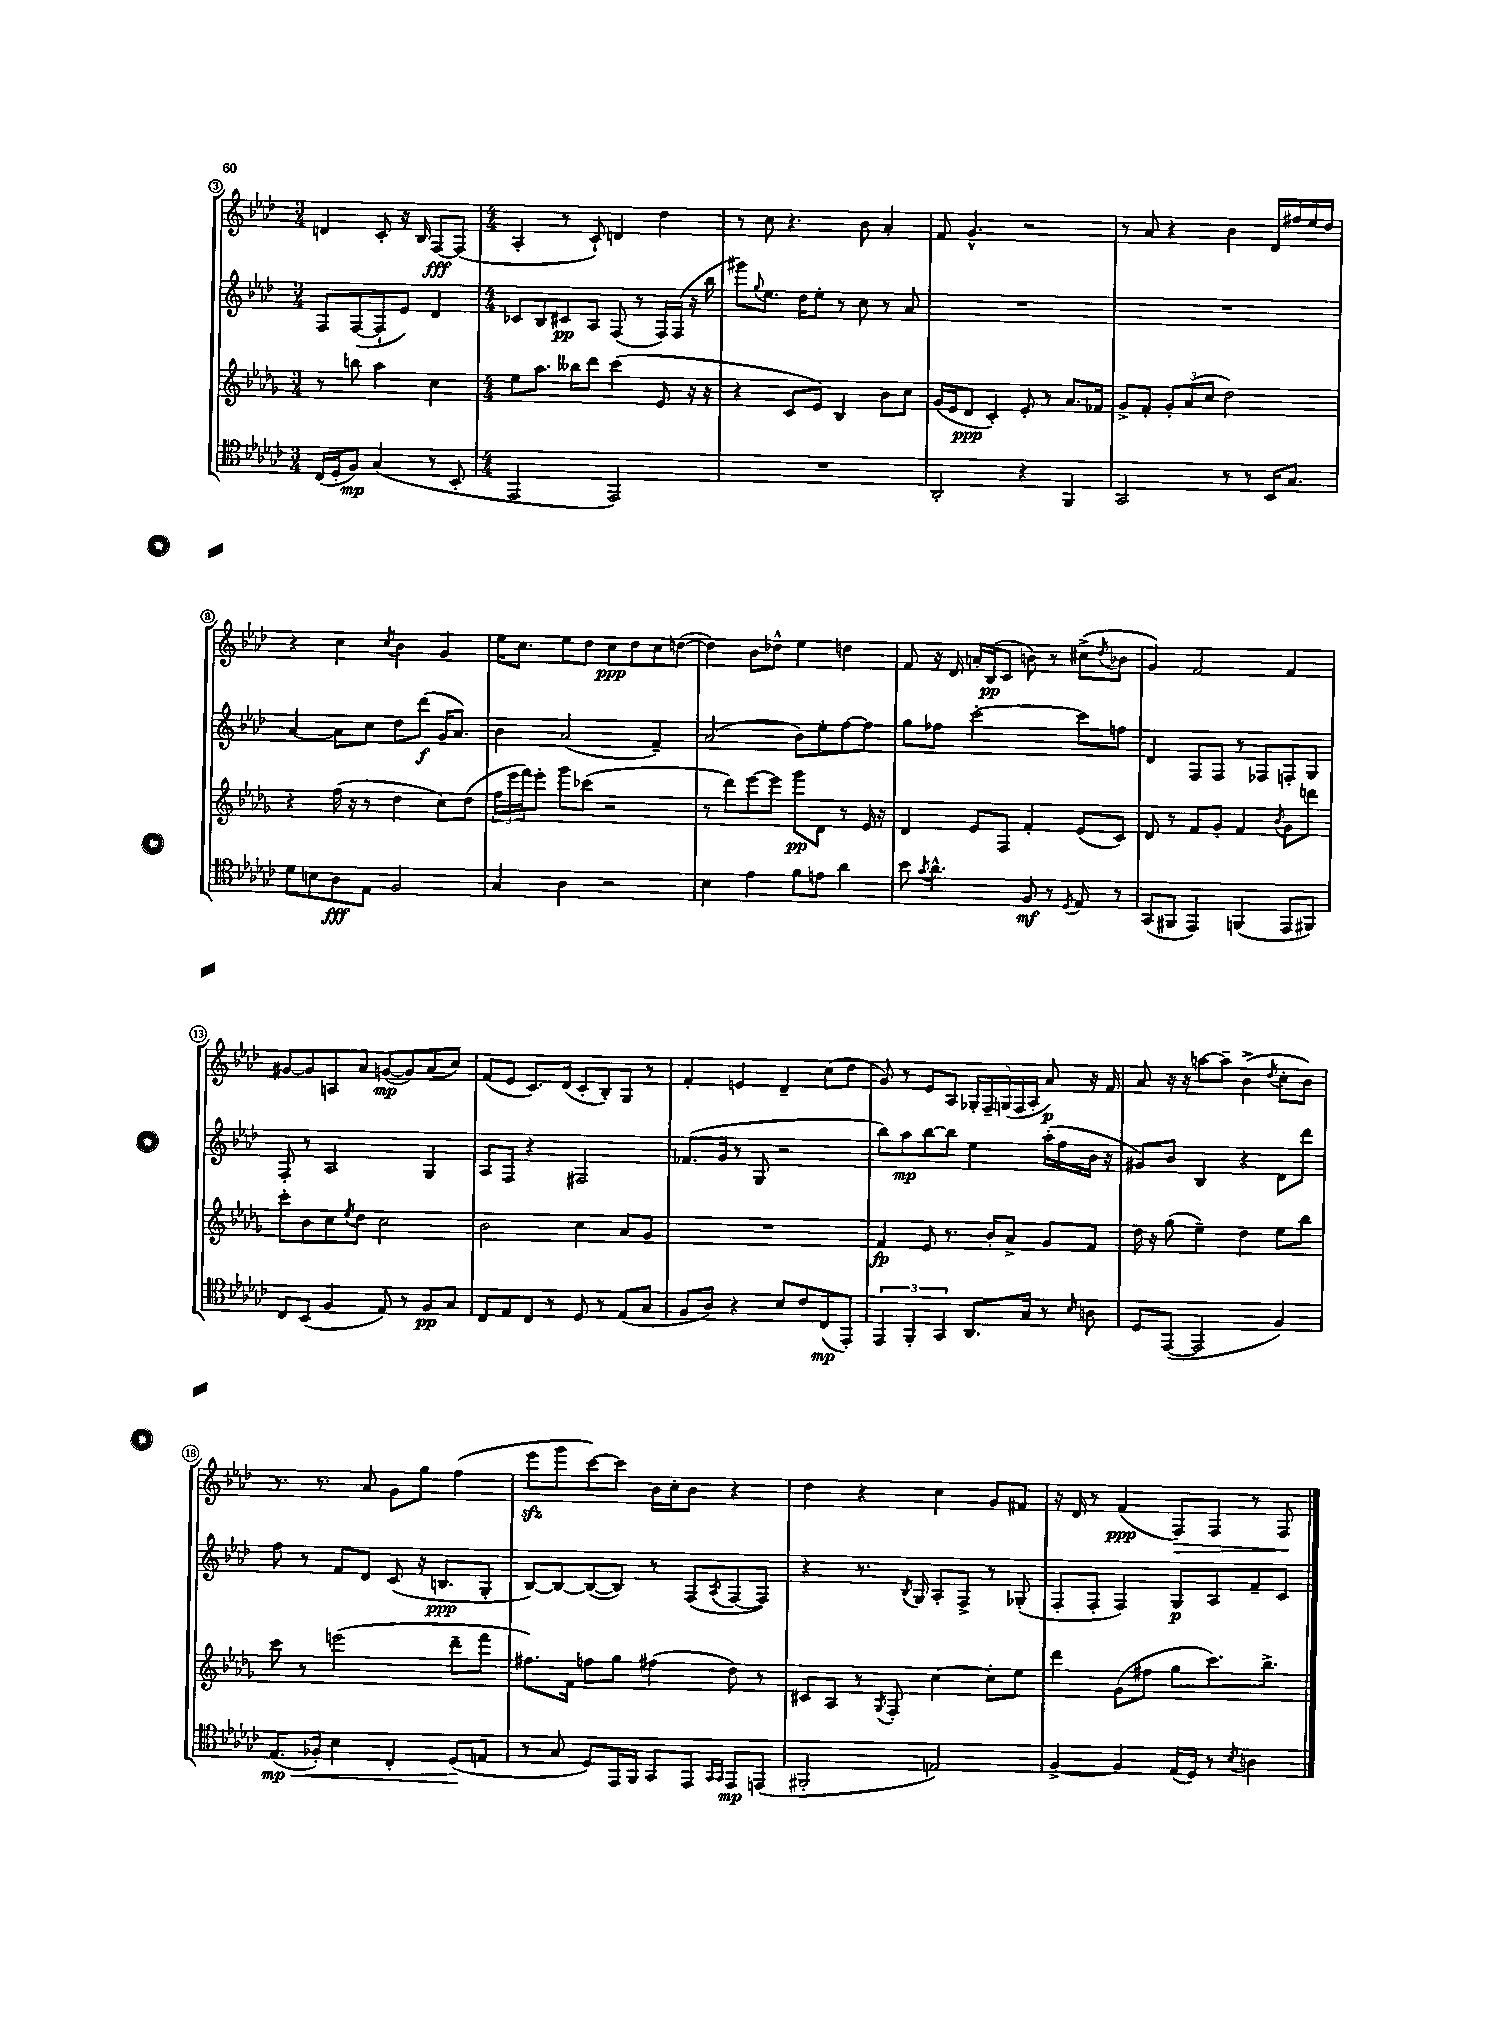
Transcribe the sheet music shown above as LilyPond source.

<<
\new StaffGroup <<
\new Staff = "s0" {
    \clef treble \key aes \major \numericTimeSignature \time 3/4
    d'4 c'8-. r16 bes16 f8~\fff f8( |
    \numericTimeSignature \time 4/4 aes4-. r8 c'8-!) d'4 des''4 |
    r8 c''8 r4. bes'8 aes'4-. |
    f'8 g'4.-^ r2 |
    r8 aes'8 r4 bes'4 des'16 fis''16 ees''16 des''16 |
    r4 c''4 \acciaccatura { c''8 } bes'4 g'4 |
    ees''16 c''8. ees''8 des''8 c''8\ppp des''8 c''8 d''8~( |
    d''4) bes'8 des''8-^ ees''4 d''4 |
    f'8 r16 des'16 a'16-. bes16\pp( c'8 b'8) r8 cis''8->( \acciaccatura { des''8 } bes'8 |
    g'4) f'2 f'4 |
    gis'8~ gis'8 a8 aes'8 g'8~\mp( g'8) aes'8( c''8) |
    f'8( ees'8 c'8.) des'16( c'8-. bes8-.) g8 r8 |
    f'4-. e'4 des'4-- c''8( des''8 |
    g'8) r8 ees'8 aes8 \tuplet 5/4 { ges16-. f16-- g16( f16 aes16-. } aes'8\p) r16 f'16 |
    aes'8 r16 r16 a''8~ a''8-- bes'4->( \acciaccatura { des''8 } c''8-. bes'8) |
    r8. r8. aes'8 g'8 g''8 f''4( |
    ees'''8\sfz g'''8 c'''8~) c'''8 bes'16 c''16-. bes'8 r4 |
    des''4 r4 c''4 g'8 fis'8 |
    r16 des'16 r8 f'4\ppp( f8\>) f8 r8 f8\! \bar "|." |
}
\new Staff = "s1" {
    \clef treble \key aes \major \numericTimeSignature \time 3/4
    f8 f8~( f8-! ees'8) des'4 |
    \numericTimeSignature \time 4/4 ces'8 bes8 cis'8\pp aes8 f8( r8 f16) f16( r16 bes''16 |
    gis'''8) \appoggiatura { g''8 } ees''8. des''16 ees''8-. r8 c''8 r8 aes'8 |
    R1 |
    R1 |
    aes'4~ aes'8 c''8 des''8 des'''8\f( g'16 aes'8.) |
    bes'4 aes'2( f'4--) |
    aes'2( bes'8) ees''8-. f''8~ f''8 |
    g''8 fes''8 c'''2~-. c'''8 f''8 |
    des'4 f8 f8 r8 fes8 f8-. g8 |
    f8-. r8 aes2 g4 |
    aes8 f8 r4 fis2 |
    fes'8.( g'16 r8 g8 r2 |
    bes''8) aes''8\mp bes''8~ bes''8 ees''4 aes''16-.( f''16 bes'16 r16 |
    gis'8) bes'8 bes4 r4 des'8 des'''8 |
    f''8 r8 f'8 des'8 c'8( r16 b8.\ppp g8-. |
    bes8~) bes8~ bes8~( bes8) r8 f8( \acciaccatura { aes8 } f8~ f8) |
    r4 r8. \acciaccatura { bes8 } g16 aes8-. f8-> r8 ges8-.( |
    f8-. f8-. f4) g8\p aes8 f'8-- c'8 \bar "|." |
}
\new Staff = "s2" {
    \clef treble \key des \major \numericTimeSignature \time 3/4
    r8 b''8 aes''4 c''4 |
    \numericTimeSignature \time 4/4 ees''8 aes''8. beses''16 des'''8 c'''4( ees'8 r16 r16 |
    r4 c'8 ees'8) bes4 bes'8 c''8 |
    ges'16( ees'16 des'8\ppp c'4-.) ees'8-. r8 aes'8. fes'16 |
    ges'8-> f'8-. \tuplet 3/2 { ges'8-. aes'8( c''8 } des''2) |
    r4 f''16( r16 r8 des''4 c''8) des''8( |
    \tuplet 3/2 { f''16 ees'''16 f'''16) } ees'''8-. ges'''8 ces'''8( r2 |
    r8 des'''8) ees'''8~ ees'''8 ges'''8\pp des'8 r8 ees'16 r16 |
    des'4 ees'8 f8 f'4-. ees'8( c'8) |
    des'8 r8 f'8 ges'8-. f'4 \acciaccatura { bes'8 } ges'8 d'''8 |
    c'''8-. bes'8 c''8 \acciaccatura { ees''8 } des''8 c''2 |
    bes'2 c''4 aes'8 ges'8 |
    R1 |
    f'4\fp ees'8 r8. bes'16-. aes'8-> ges'8 f'8 |
    des''16 r16 ges''8( ees''4--) des''4 ees''8 bes''8 |
    c'''8 r8 e'''2( des'''8-- f'''8 |
    fis''8.) f'16 f''8 ges''8 fis''4( des''8) r8 |
    cis'8 aes8 r8 \acciaccatura { ges8 } f8-. c''4~ c''8-. ees''8 |
    des'''4 ges'8( fis''8 ges''8 c'''8.) bes''8.-> \bar "|." |
}
\new Staff = "s3" {
    \clef tenor \key ges \major \numericTimeSignature \time 3/4
    ces16( des16-. f8\mp) ges4( r8 bes,8-. |
    \numericTimeSignature \time 4/4 ees,2 ees,2) |
    R1 |
    aes,2-. r4 f,4 |
    ges,2 r8 r8 bes,16 ges8. |
    des'8 b8 aes8\fff ees8 f2 |
    ges4 aes4 r2 |
    bes4 ees'4 f'8 e'8 aes'4 |
    bes'8 \acciaccatura { ges'8 } aes'4.-^ f8\mf r8 \acciaccatura { des8 } ees8 r8 |
    ges,8( fis,8 ees,4) f,4( ees,8 fis,8) |
    ces8 bes,8( f4 ees8) r8 f8\pp ges8 |
    ces8 ees8 ces8 r8 des8 r8 ees8( ges8 |
    f8 aes8) r4 bes8 ces'8 ces8\mp( ees,8-.) |
    \tuplet 3/2 { ees,4 f,4-. ges,4 } aes,8. ges16 r8 \grace { bes16 } a8 |
    des8 ees,8~( ees,2 f4) |
    ees8.\mp\<( fes16-.) bes4 ces4-. des8\!( e8 |
    r8 ges8 des8) ees,16 f,16 ges,8 ees,8 \grace { ges,16 ges,16 } ees,8\mp e,8( |
    fis,2-. e2) |
    f4~-> f4 ees16( des16) r8 \acciaccatura { bes8 } a4 \bar "|." |
}
>>
>>
\layout { \context { \Score currentBarNumber = #3 \override BarNumber.stencil = #(make-stencil-circler 0.1 0.3 ly:text-interface::print) } }
